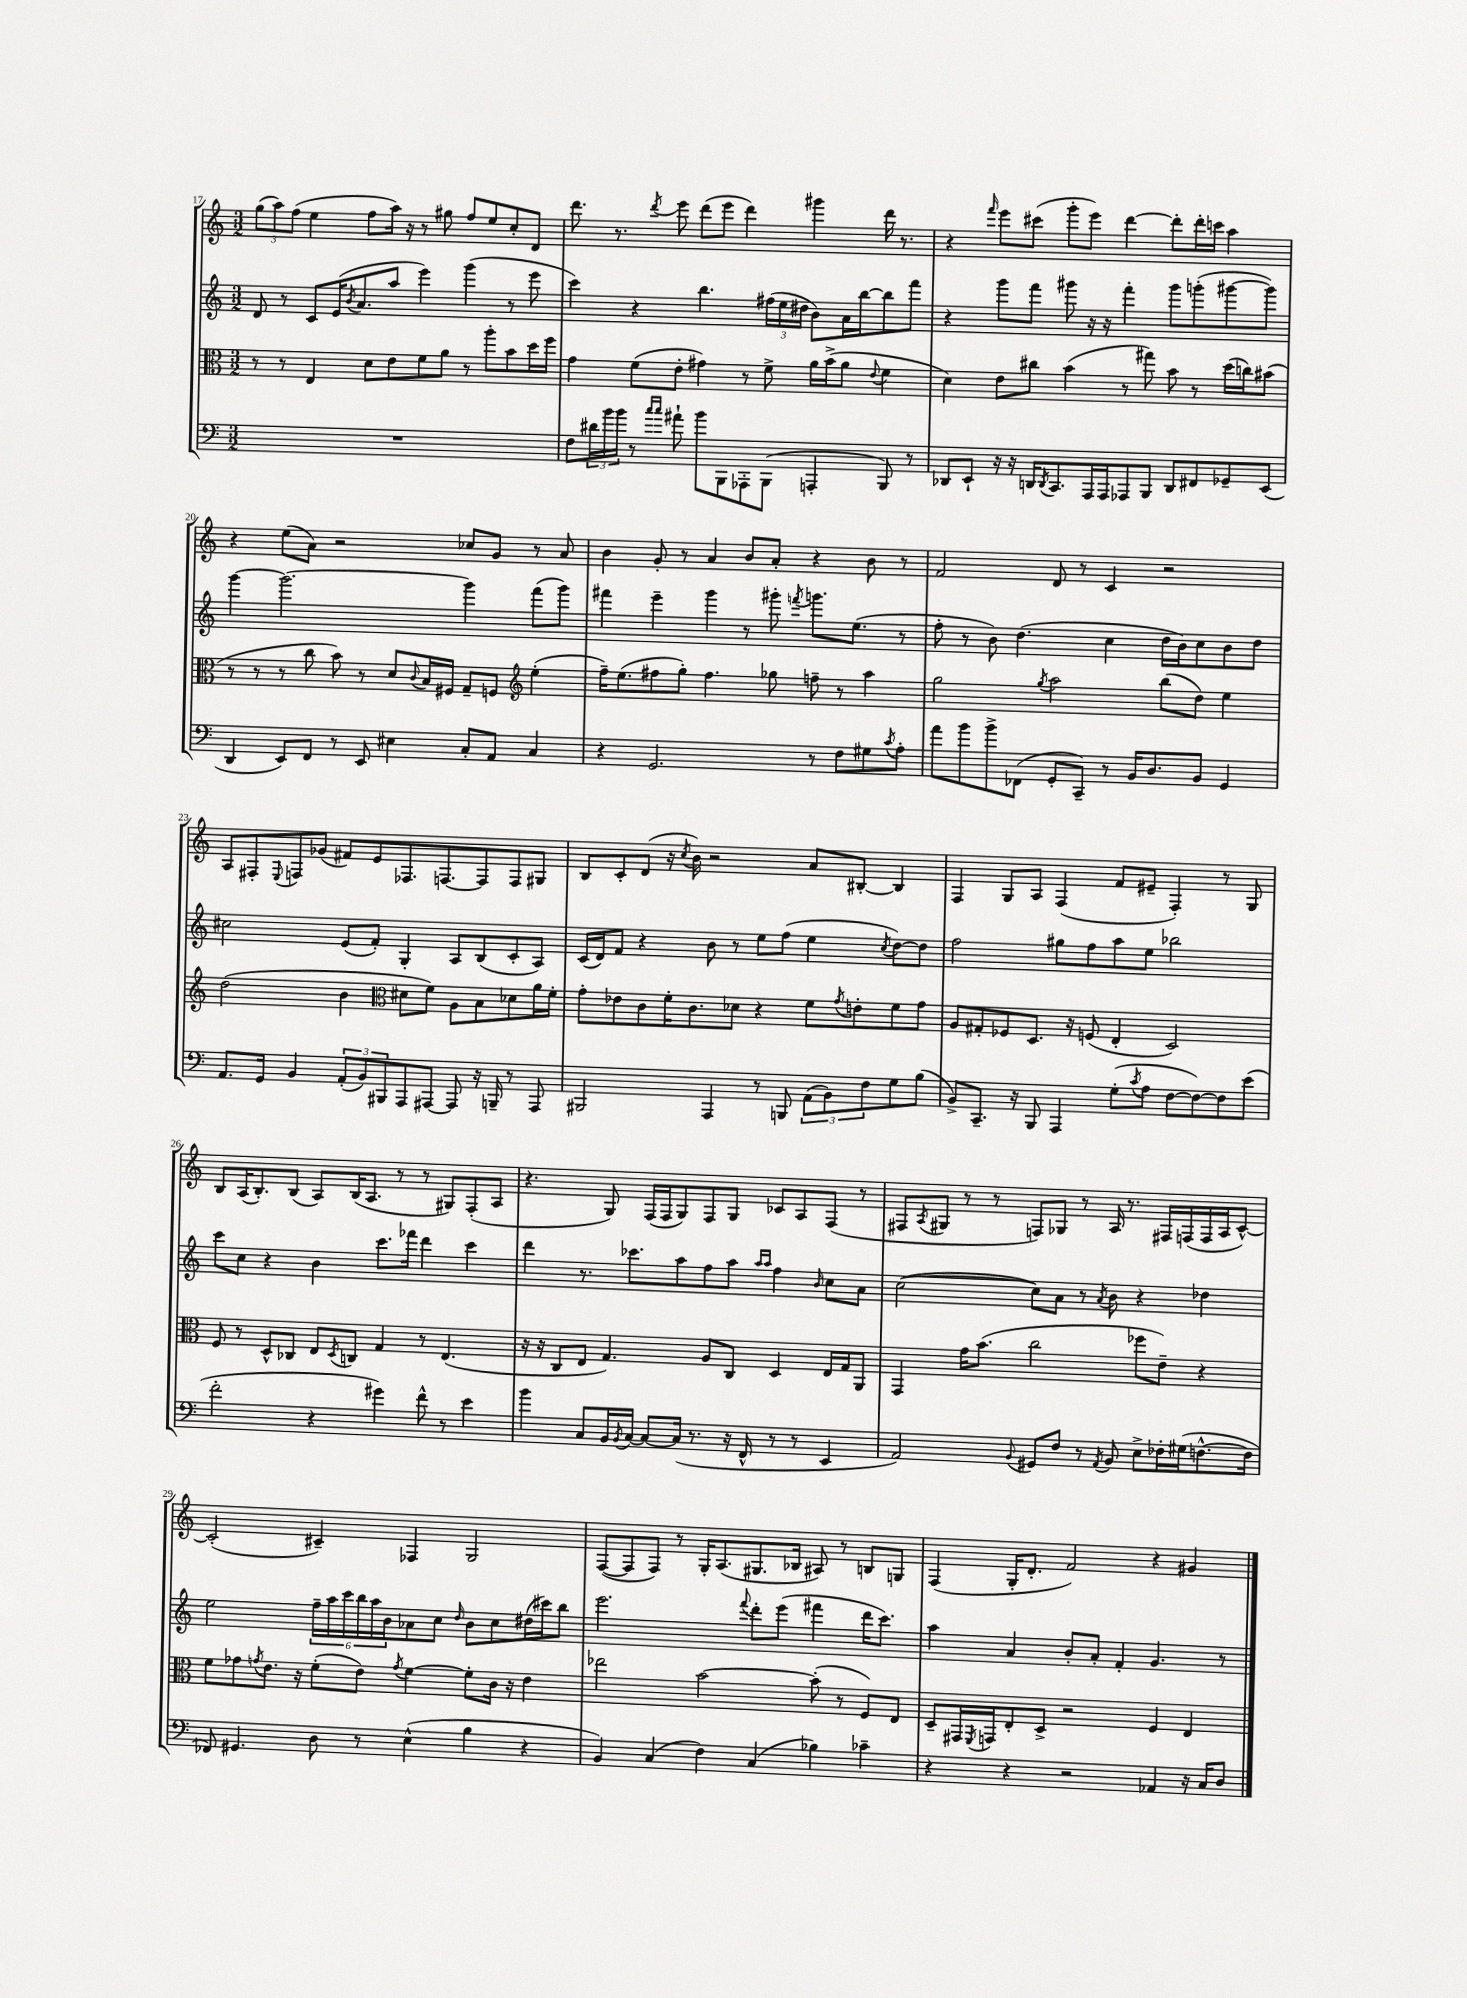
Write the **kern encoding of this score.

**kern	**kern	**kern	**kern
*staff4	*staff3	*staff2	*staff1
*clefF4	*clefC3	*clefG2	*clefG2
*k[]	*k[]	*k[]	*k[]
*M3/2	*M3/2	*M3/2	*M3/2
1.r	8r	8d/	(12gg\L
.	.	.	12aa\)
.	8r	8r	.
.	.	.	(12ff\J
.	4E/	8c/L	4ee\
.	.	(16e/K	.
.	.	8qb/	.
.	.	8.a/	.
.	8d\L	.	8ff\L
.	8e\	8aa/J	16aa\Jk)
.	.	.	16r
.	8f\	4eee\)	8r
.	8a\J	.	8gg#\
.	8r	(4ggg\	8ff/L
.	8aa'\L	.	8ee/
.	8b\	8r	8cc'/
.	16dd\L	8eee\	8d/J
.	16ff\JJ	.	.
=	=	=	=
8F\L	4g\	4ccc\)	8.ddd\
24d#\L	.	.	.
24b\	.	.	.
.	.	.	8.r
24b\JJ	.	.	.
8r	(8f\L	4r	.
16qqcc/LL	.	.	.
16qqcc/JJ	.	.	8qddd/
8a#`\	8e'\J	.	8eee\
8b\L	4g#\)	4.bb\	(8ddd\L
8BBB\	.	.	8eee\J
8AAA-'\	8r	.	4ddd\)
(8BBB\J	8f^\	(24ff#\LL	.
.	.	24ee\	.
.	.	24dd#\JJ	.
4AAA'/	16a\LL	8b\L)	4ggg#\
.	(16b^\J	.	.
.	8a\J	16a\L	.
.	.	[16bb\J	.
.	8qqe/	.	.
8BBB/)	4f\	8bb\]	16ddd\
.	.	.	8.r
8r	.	8fff\J	.
=	=	=	=
8DD-/L	4d\)	4r	4r
8EE`/J	.	.	.
.	.	.	16qqfff/
16r	8e\L	8ggg\L	8eee\L
16r	.	.	.
16DD/LK	8cc#\J	8fff\J	(8ccc#\J
8qDD/	.	.	.
8.CC/	.	.	.
.	(4b\	8ggg#\	8ggg'\L
16AAA/L	.	16r	8eee\J)
16AAA/J	.	16r	.
8AAA-/	8r	4fff'\	[4ddd\
8BBB/J	8gg#\)	.	.
8DD/L	8b\	8ggg#\L	8ddd'\]L
8FF#/	8r	(8ggg'\	16ddd'\L
.	.	.	16ccc\JJ
8GG-~/	(16dd\LL	[8ggg#\	4aa\
.	16cc\J)	.	.
(8EE/J	(8b#\J	8ggg#\]J)	.
=	=	=	=
4DD/	8r	[4ggg\	4r
.	8r	.	.
8EE/L)	8r	2.ggg\_	(8ee\L
8FF/J	8cc\	.	8a\J)
8r	8b\)	.	2r
8EE/	8r	.	.
4E#\	8d/L	.	.
.	8qqc/	.	.
.	16B/L	.	.
.	16F#/JJ	.	.
8C'/L	8G~/L	4ggg\]	8cc-/L
8AA/J	8F/J	.	8g/J
*	*clefG2	*	*
4C/	(4ee'\	(8fff\L	8r
.	.	8ggg\J)	8a/
=	=	=	=
4r	16ff~\LK)	4fff#\	4b\
.	(8.ee\	.	.
2.GG/	8ff#\	4eee~\	8g'/
.	8gg'\J)	.	8r
.	4.ff#\	4ggg\	4a/
.	.	8r	8b/L
.	8gg-\	8ggg#'\	8a'/J
.	.	8qfff/	.
8r	8ff~\	8.ggg\L	4r
8F\L	8r	.	.
.	.	(8.ee\J	.
8G#\	4aa\	.	8b\
8qc/	.	.	.
8A'\J	.	8r	8r
=	=	=	=
8a\L	2gg\	8ff'\	2f/
8b\	.	8r	.
8b^\	.	8b\)	.
(8FF-\J	.	(4.dd\	.
.	8qgg/	.	.
8GG'/L	2aa\	.	8d/
8CC~/J)	.	.	8r
8r	.	4cc\	4c/
16BB/LK	.	.	.
8.D/	.	.	.
.	(8bb\L	16dd\LL	2r
.	.	16b\J)	.
8BB/J	8dd\J)	8cc\	.
4GG/	4ee\	8b\	.
.	.	8dd\J	.
=	=	=	=
8.AA/L	(2dd\	2cc#\	8A/L
.	.	.	8F#'/
16GG/Jk	.	.	.
.	.	.	8qqE/
4BB/	.	.	8F/
.	.	.	(8g-/J
(12AA'/L	4b\	(8e/L	8f#/L)
12BB/)	.	.	.
.	.	8f'/J)	8e/
12BBB#/	.	.	.
*	*clefC3	*	*
8AAA/	8d#\L	4G'/	8.F-/
[8AAA#/J	8f\J)	.	.
.	.	.	[8.F/
8AAA#/]	8A\L	8A/L	.
16r	8B\	(8B/	8F/]
16BBB~/	.	.	.
8r	8d-\	8c'/	8F/
8AAA#/	16a\L	8A/J)	8G#/J
.	16f'\JJ	.	.
=	=	=	=
2BBB#/	8g'\L	(16c/LL	8B/L
.	.	16d/J)	.
.	8e-\	8f/J	8c'/
.	8c\	4r	(8d/J
.	16f'\K	.	16r
.	.	.	8qcc/
.	8.c\	.	16b\)
4AAA/	.	8b\	2r
.	8d-\J	8r	.
8r	4r	8ee\L	.
8BBB/	.	(8ff\J	.
(12AA\L	8f\L	4ee\	8a/L
12BB\)	.	.	.
.	8qg/	.	.
.	8e'\	.	[8B#'/J
12F\	.	.	.
.	.	8qcc/	.
8G\	8f\	[8dd\L)	4B#/]
(8B\J	8g\J	8dd\]J	.
=	=	=	=
8BB^/L)	8A/L	2ff\	4F/
8.CC~/J	8G#'/	.	.
.	8F-/	.	8G/L
16r	.	.	.
8BBB/	8.D/J	.	8A/J
4AAA/	.	8gg#\L	(4F/
.	16r	.	.
.	(8F/	8ff\	.
(8G'\L	4E'/	8aa\	8f/L
8qc/	.	.	.
8A\J	.	8ee\J	8e#~/J
[8F\L	2D/)	2bb-\	4F'/)
8F\_)	.	.	.
8F\]	.	.	8r
(8e\J	.	.	8G/
=	=	=	=
2f'\	8F/	8ccc\L	8B/L
.	8r	8cc\J	(16A/K
.	.	.	8.B'/)
.	8D^^/L	4r	.
.	8C-/J	.	(8B/J
4r	8E/L	4b\	8A/L)
.	8qD/	.	.
.	8C/J	.	(16B/K
.	.	.	8.A/J
4g#\)	4G/	8.ccc\L	.
.	.	.	8r
.	.	16fff-\Jk	.
8f^^\	8r	4ddd\	8r
8r	(4.E/	.	8G#/L)
4e\	.	4ccc\	(8F'/
.	.	.	8A/J
=	=	=	=
4b\	16r	4ddd\	4.r
.	16r	.	.
.	8C/L	.	.
8C/L	8E/J	8.r	.
16BB/L	4.G/)	.	8G/)
8qBB/	.	.	.
[16C/JJ	.	8.ccc-\L	.
8C/_L	.	.	(16F/LL
.	.	.	16F/J
(16C/]Jk	.	8aa\	8G/)
8.r	.	.	.
.	8A/L	8ff\	8F/
16r	8C/J	8aa\J	8G/J
16FF^^/	.	.	.
.	.	16qqaa/LL	.
.	.	16qqaa/JJ	.
8r	4D/	4ff\	8c-/L
8r	.	.	8A/
.	.	16qqb/	.
4EE/	16E/LL	8cc\L	(8F/J
.	16G/J	.	.
.	8AA/J	8a\J	8r
=	=	=	=
2AA/)	4GG/	([2cc\	8F#/L
.	.	.	8qA/
.	.	.	8G#/J
.	16g\LK	.	8r
.	(8.b\J	.	.
.	.	.	8r
8qqBB/	.	.	.
8GG#/L	2cc\	8cc\]L)	8F/L)
8F/J	.	8a\J	8G-/J
8r	.	8r	8r
8qAA/	.	8qa/	.
8BB/	.	8b\	16A/
.	.	.	8.r
8E^\L	8ff-\L	4r	.
16F-'\L	8e~\J)	.	16F#/LL
(16G#\J	.	.	(16F/
[8.F^^\	4r	4dd-\	16F/
.	.	.	16A/J
.	.	.	[8c^^/J)
16F\]Jk	.	.	.
=	=	=	=
8FF-/)	8f\L	2ee\	(2c'/]
4.GG#/	8g-\	.	.
.	8qg/	.	.
.	8.e\J	.	.
.	16r	.	.
8D\	(8f'\L	24ff~\LL	4c#~/)
.	.	24aa\	.
.	.	24ccc\	.
8r	8e\J)	24bb\	.
.	.	24aa\	.
.	.	24b\J	.
.	8qg/	.	.
(4E^^\	[4f\	8a-\	4F-/
.	.	8cc\J	.
.	.	16qqdd/	.
4B\	8f'\]L	8b\L	2G/
.	16c\Jk	8cc\	.
.	16r	.	.
4r	4e\	(16dd#\L	.
.	.	16ccc#\J)	.
.	.	8bb\J	.
=	=	=	=
4BB/)	2ee-\	2.eee\	([8F/L
.	.	.	8F/]
(4C/	.	.	8F/J)
.	.	.	8r
4F\)	[2b\	.	16G'/LK
.	.	.	(8.A/
.	.	8qqfff/	.
(4C/	.	8ddd'\L	8.G#/
.	.	(8eee\J	.
.	.	.	16B-/Jk
4B-\)	(8b'\]	4fff#\	8A#/)
.	8r	.	8r
4c-~\	8F/L)	16ddd\LK	8B/L
.	.	8.ccc\J)	.
.	8E/J	.	8G/J
=	=	=	=
4r	8D~/L	4aa\	(4F/
.	16GG#/L	.	.
.	8qFF/	.	.
.	16GG/J	.	.
4r	8E'/	4a/	16G'/LK
.	.	.	8.d'/J
.	8D^/J	.	.
2r	2r	8b'/L	2f/)
.	.	8a'/J	.
.	.	4f'/	.
4AA-/	4F/	4.g/	4r
16r	4E/	.	4g#/
16C/LK	.	.	.
8D/J	.	8r	.
==	==	==	==
*-	*-	*-	*-
